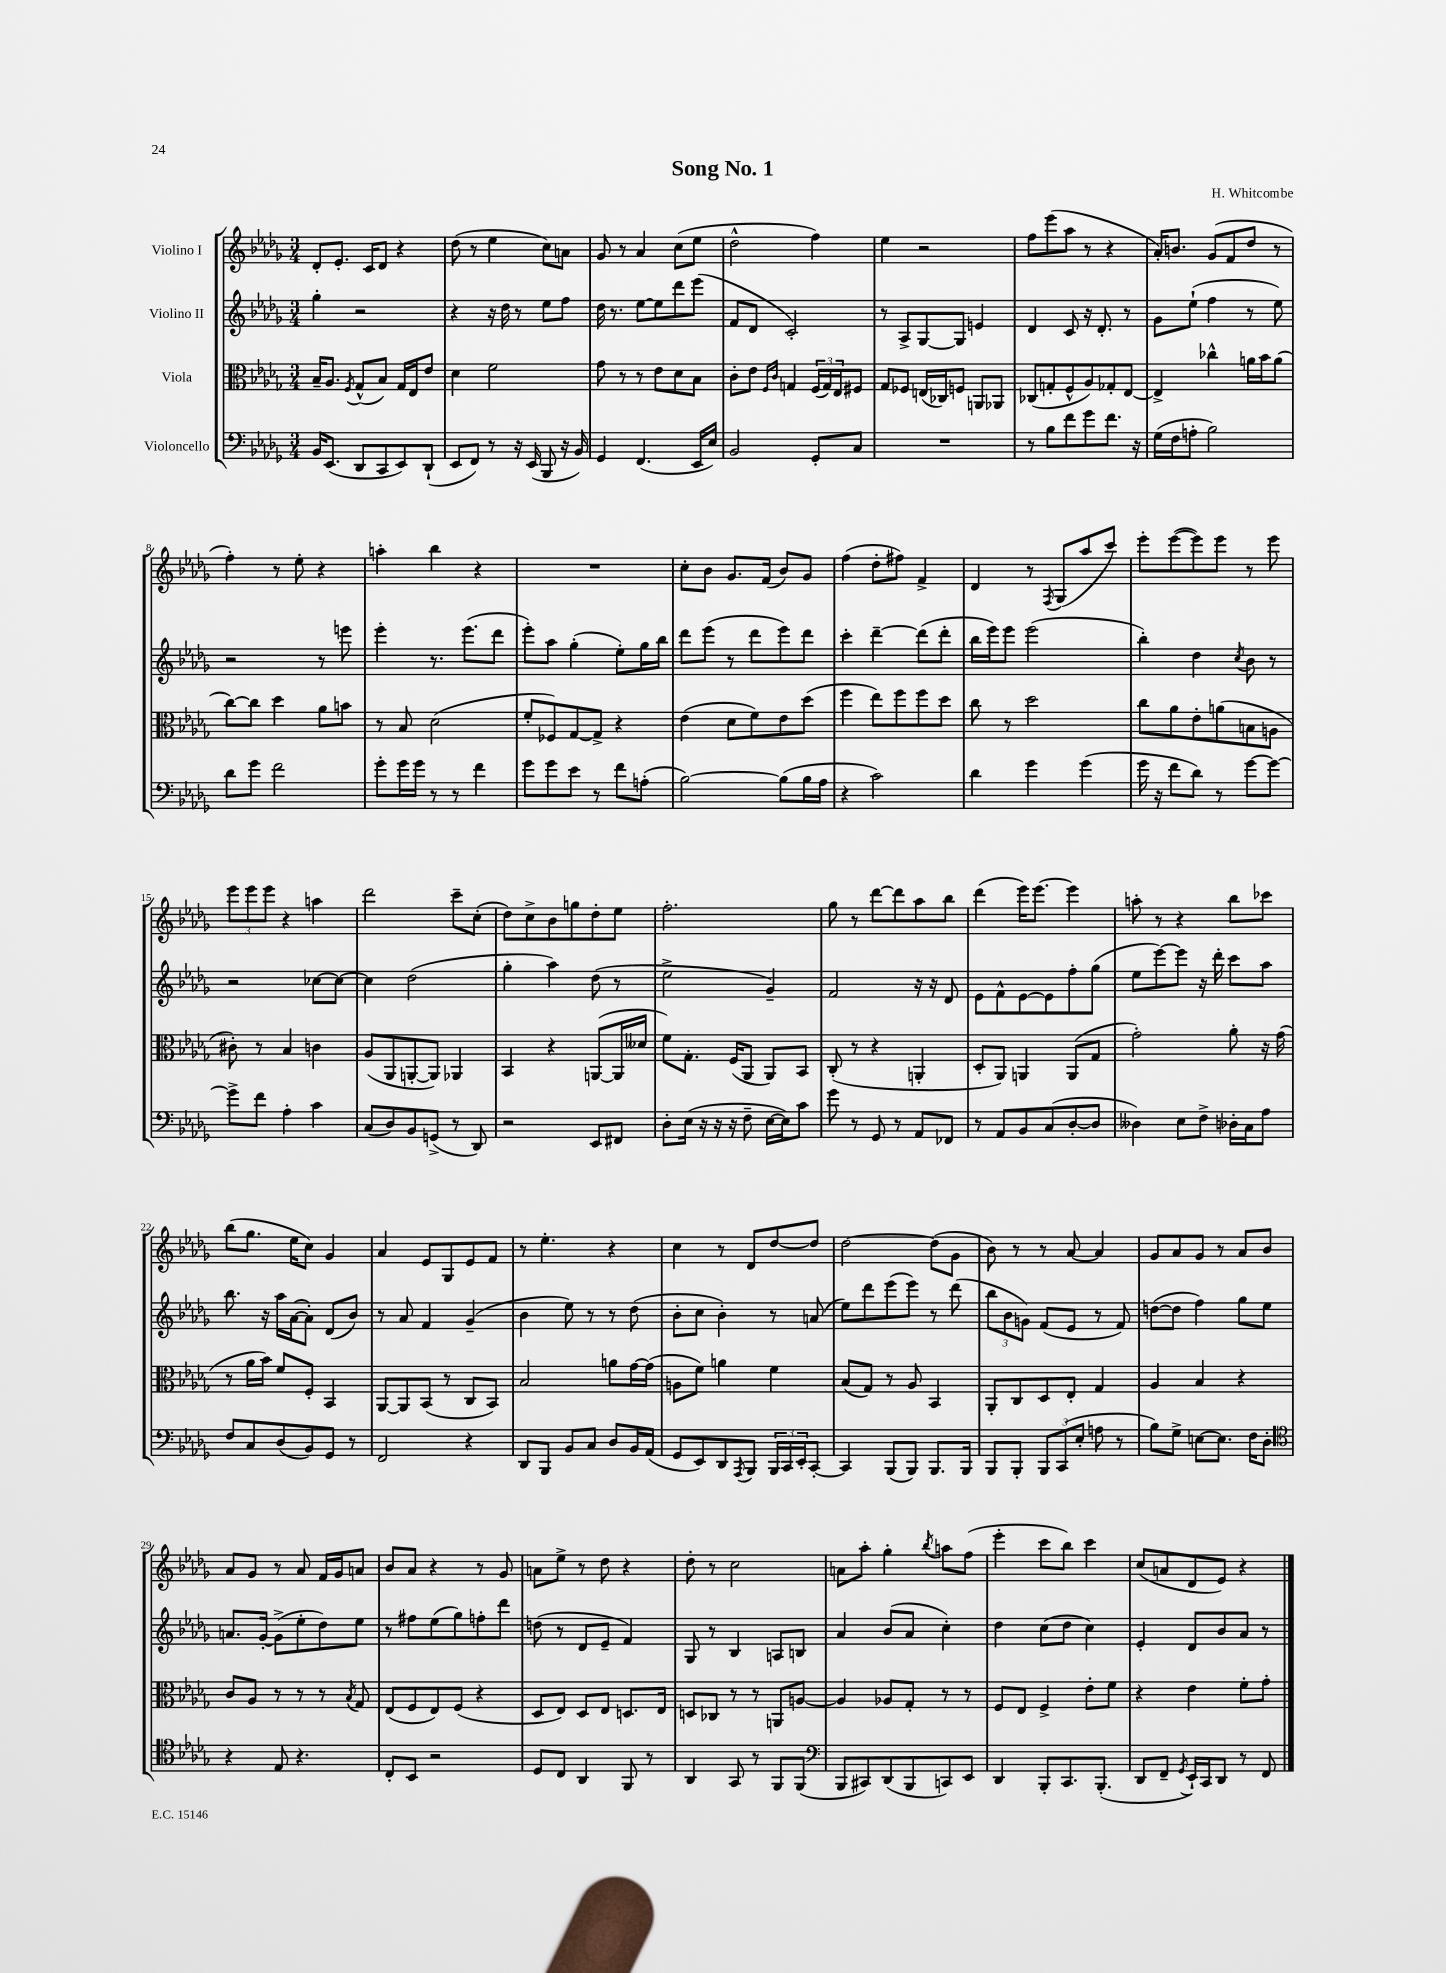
\header { title = "Song No. 1" composer = "H. Whitcombe" }
<<
\new StaffGroup <<
\new Staff = "s0" \with { instrumentName = "Violino I" } {
    \clef treble \key des \major \numericTimeSignature \time 3/4
    des'8-. ees'8.-. c'16 des'8 r4 |
    des''8( r8 ees''4 c''8) a'8 |
    ges'8 r8 aes'4 c''8( ees''8 |
    des''2-^ f''4) |
    ees''4 r2 |
    f''8 ees'''8( aes''8 r8 r4 |
    aes'16-.) b'8. ges'8( f'8 des''8 r8 |
    f''4-.) r8 ees''8-. r4 |
    a''4-. bes''4 r4 |
    R2. |
    c''8-. bes'8 ges'8. f'16( bes'8) ges'8 |
    f''4( des''8-. fis''8) f'4-> |
    des'4 r8 \acciaccatura { f8 } ges8( aes''8 c'''8) |
    ees'''8-. ees'''8~( ees'''8) ees'''8 r8 ees'''8 |
    \tuplet 3/2 { ees'''8 ees'''8 ees'''8 } r4 a''4 |
    des'''2 c'''8-- c''8-.( |
    des''8) c''8-> bes'8 g''8 des''8-. ees''8 |
    f''2.-. |
    ges''8 r8 des'''8~ des'''8 aes''8 bes''8 |
    des'''4( ees'''16) ees'''8.~ ees'''4 |
    a''8-. r8 r4 bes''8 ces'''8 |
    bes''8( ges''8. ees''16 c''8) ges'4 |
    aes'4 ees'8 ges8 ees'8 f'8 |
    r8 ees''4.-. r4 |
    c''4 r8 des'8 des''8~ des''8 |
    des''2~ des''8( ges'8 |
    bes'8) r8 r8 aes'8~ aes'4 |
    ges'8 aes'8 ges'8 r8 aes'8 bes'8 |
    aes'8 ges'8 r8 aes'8 f'16 ges'16 a'8 |
    bes'8 aes'8 r4 r8 ges'8 |
    a'8 ees''8-> r8 des''8 r4 |
    des''8-. r8 c''2 |
    a'8 aes''8-. ges''4-. \acciaccatura { bes''8 } a''8 f''8( |
    ees'''4-. c'''8 bes''8) c'''4 |
    c''8( a'8 des'8 ees'8) r4 \bar "|." |
}
\new Staff = "s1" \with { instrumentName = "Violino II" } {
    \clef treble \key des \major \numericTimeSignature \time 3/4
    ges''4-. r2 |
    r4 r16 des''16 r8 ees''8 f''8 |
    des''16 r8. ees''8~ ees''8 des'''8 ees'''8( |
    f'8 des'8 c'2-.) |
    r8 aes8-> ges8~ ges8 e'4 |
    des'4 c'8 r16 des'8.-. r8 |
    ges'8 ees''8-!( f''4 r8 ees''8) |
    r2 r8 e'''8 |
    ees'''4-. r8. ees'''8.( des'''8 |
    ees'''8-.) aes''8 ges''4-.( ees''8-.) ges''16 bes''16 |
    des'''8 ees'''8( r8 des'''8 ees'''8) des'''8 |
    c'''4-. des'''4~-- des'''8( des'''8-. |
    bes''16 ees'''16) ees'''8 ees'''2( |
    bes''4-.) des''4 \acciaccatura { c''8 } bes'8 r8 |
    r2 ces''8~ ces''8~ |
    ces''4 des''2( |
    ges''4-. aes''4) des''8( r8 |
    ees''2-> ges'4--) |
    f'2 r16 r16 des'8 |
    ees'8 f'8-^ ees'8~ ees'8 f''8-. ges''8( |
    ees''8 ees'''8~) ees'''8 r16 des'''16-. c'''8 aes''8 |
    bes''8. r16 aes''16 aes'16~( aes'8-.) des'8( bes'8) |
    r8 aes'8 f'4 ges'4--( |
    bes'4 ees''8) r8 r8 des''8( |
    bes'8-. c''8 bes'4-.) r8 a'8( |
    ees''8) des'''8 ees'''8( ees'''8) r8 des'''8( |
    \tuplet 3/2 { bes''8 bes'8 g'8) } f'8( ees'8 r8 f'8) |
    d''8~( d''8 f''4) ges''8 ees''8 |
    a'8. ges'16~-. ges'8->( ees''8-. des''8) ees''8 |
    r8 fis''8 ees''8( ges''8) f''8-. des'''8 |
    d''8( r8 des'8 ees'8-- f'4) |
    ges8 r8 bes4 a8 b8 |
    aes'4 bes'8( aes'8 c''4-.) |
    des''4 c''8( des''8 c''4) |
    ees'4-. des'8 bes'8 aes'8 r8 \bar "|." |
}
\new Staff = "s2" \with { instrumentName = "Viola" } {
    \clef alto \key des \major \numericTimeSignature \time 3/4
    bes16-- aes8. \acciaccatura { f8 } ges8-^( bes8) ges16 ees16 ees'8 |
    des'4 f'2 |
    ges'8 r8 r8 ees'8 des'8 bes8 |
    c'8-. ees'8 \grace { f16 c'16 } g4 \tuplet 3/2 { f16( g16) ees16 } fis8 |
    ges8 fes8 e16( ces16) f8 a,8 aes,8 |
    ces8( g8-. f8-^ aes8) ges8-. ees8~ |
    ees4-> ces''4-^ a'16 bes'16 a'8( |
    c''8~) c''8 des''4 aes'8 b'8 |
    r8 bes8 des'2( |
    f'8-. fes8) ges8~ ges8-> r4 |
    ees'4( des'8 f'8) ees'8 des''8( |
    f''4 ees''8) f''8 f''8 des''8 |
    c''8 r8 des''2 |
    c''8 aes'8 ees'8-. a'8( b8 a8 |
    cis'8-.) r8 bes4 c'4 |
    aes8( aes,8 a,8~-. a,8) aes,4 |
    bes,4 r4 a,8~( a,16 deses'16 |
    f'8) ges8.-. f16( aes,8 aes,8) bes,8 |
    c8-.( r8 r4 a,4-. |
    des8-. aes,8) a,4 a,8( ges8 |
    ges'2-.) aes'8-. r16 ges'16( |
    r8 aes'16 bes'16) f'8 f8-. bes,4 |
    aes,8~ aes,8 bes,8( r8 c8 bes,8) |
    bes2 a'8 ges'16~ ges'16( |
    a8 f'8) a'4 f'4 |
    bes8( ges8) r8 aes8 bes,4 |
    aes,8-. c8 des8 ees8-. ges4 |
    aes4 bes4 r4 |
    c'8 aes8 r8 r8 r8 \acciaccatura { bes8 } ges8 |
    ees8( f8 ees8) f8( r4 |
    des8 ees8) des8 ees8 d8. ees16 |
    d8 ces8 r8 r8 a,8 a8~ |
    a4 aes8 ges8-. r8 r8 |
    f8 ees8 f4-> ees'8-. f'8 |
    r4 ees'4 f'8-. ges'8-. \bar "|." |
}
\new Staff = "s3" \with { instrumentName = "Violoncello" } {
    \clef bass \key des \major \numericTimeSignature \time 3/4
    bes,16 ees,8.( des,8 c,8 ees,8) des,8-!( |
    ees,8 f,8) r8 r16 ees,16( bes,,8 r16 bes,16) |
    ges,4 f,4.( ees,16 ees16) |
    bes,2 ges,8-. c8 |
    R2. |
    r8 bes8 f'8 ges'8 f'8. r16 |
    ges16( f16 a8-. bes2) |
    des'8 ges'8 f'2 |
    ges'8-. ges'16 ges'16 r8 r8 f'4 |
    ges'8 ges'8 ees'8 r8 f'8 a8-.( |
    bes2~) bes8( bes16 aes16 |
    r4 c'2) |
    des'4 ges'4 ges'4( |
    ges'16 r16 f'8 des'8) r8 ges'8~ ges'8~ |
    ges'8-> f'8 aes4-. c'4 |
    c8( des8) bes,8 g,8->( r8 des,8) |
    r2 ees,8 fis,8 |
    des8-. ees16( r16 r16 r16 f8-- ees16~ ees16) c'8 |
    ges'8 r8 ges,8 r8 aes,8 fes,8 |
    r8 aes,8 bes,8 c8( des8~-. des8 |
    deses4) ees8 f8-> des16-. c16 aes8 |
    f8 c8 des8( bes,8) ges,8 r8 |
    f,2 r4 |
    des,8 bes,,8 bes,8 c8 des8 bes,16 aes,16( |
    ges,8 ees,8) des,8 \acciaccatura { aes,,8 } bes,,8 \tuplet 3/2 { bes,,16 c,16 ees,16-. } c,8~-. |
    c,4 bes,,8( bes,,8) bes,,8. bes,,16 |
    bes,,8 bes,,8-. \tuplet 3/2 { bes,,8 c,8( ees8-. } a8 r8 |
    bes8) ges8-> e8~ e8. f16 des8-. |
    \clef tenor r4 ees8 r4. |
    c8-. bes,8 r2 |
    des8 c8 aes,4 f,8 r8 |
    aes,4 ges,8 r8 f,8 f,8( |
    \clef bass bes,,8 cis,8) des,8( bes,,8 c,8) ees,8 |
    des,4 bes,,8-. c,8. bes,,8.-.( |
    des,8 f,8-- \acciaccatura { ges,8 } ees,16-!) c,16 des,8 r8 f,8 \bar "|." |
}
>>
>>
